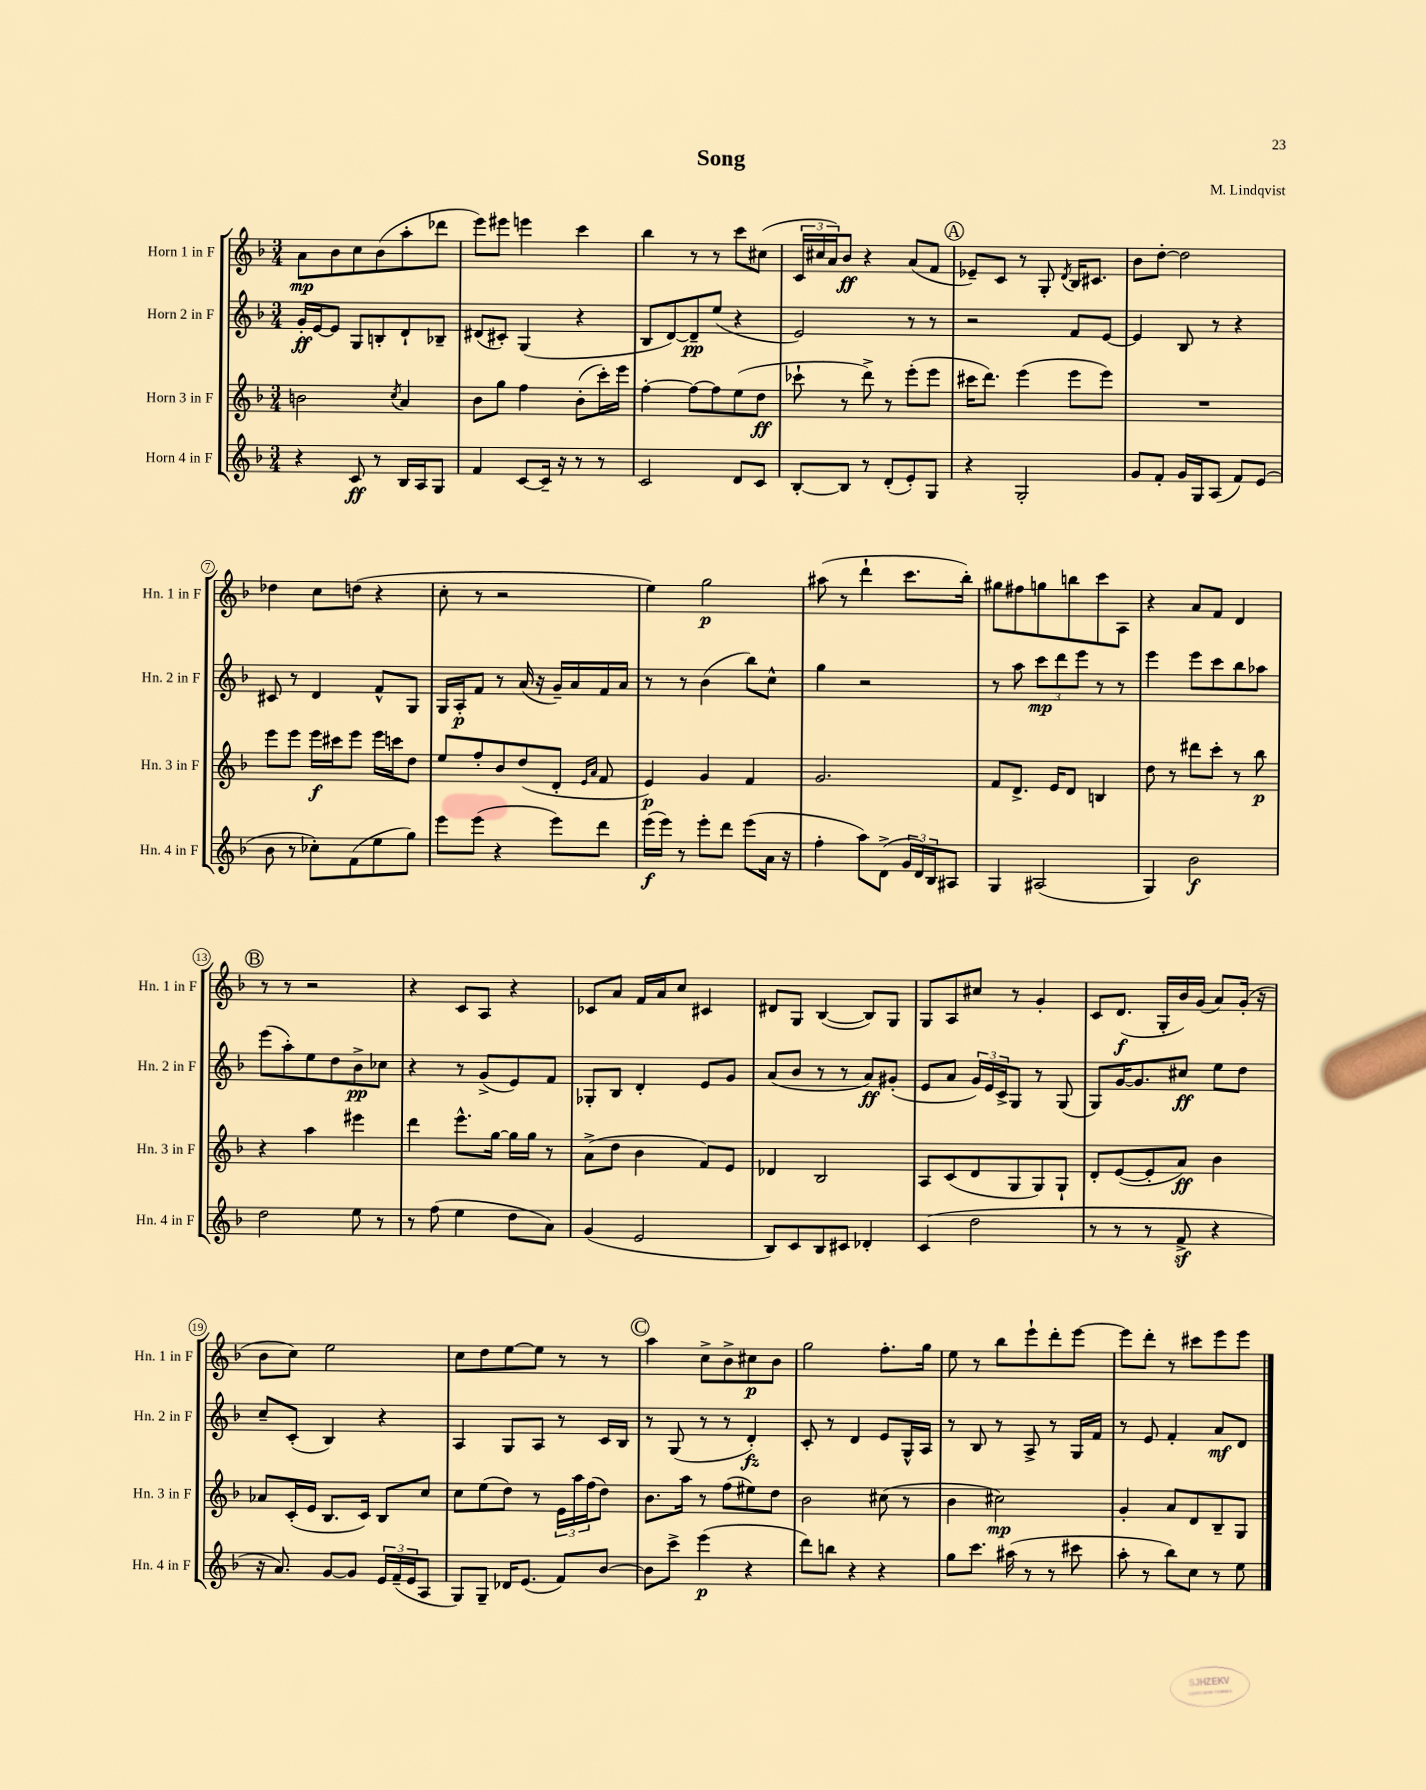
\header { title = "Song" composer = "M. Lindqvist" }
<<
\new StaffGroup <<
\new Staff = "s0" \with { instrumentName = "Horn 1 in F" shortInstrumentName = "Hn. 1 in F" } {
    \clef treble \key f \major \numericTimeSignature \time 3/4
    a'8\mp bes'8 c''8 bes'8( a''8-. des'''8 |
    e'''8) eis'''8 e'''4 c'''4 |
    bes''4 r8 r8 c'''8 cis''8( |
    \tuplet 3/2 { c'16 cis''16 a'16) } bes'8\ff r4 a'8( f'8 |
    \mark \markup { \circle "A" } ees'8--) c'8 r8 g8-. \acciaccatura { d'8 } bes16 cis'8. |
    bes'8 d''8~-. d''2 |
    des''4 c''8 d''8( r4 |
    c''8-. r8 r2 |
    e''4) g''2\p |
    ais''8( r8 d'''4-! c'''8. bes''16-.) |
    gis''8 fis''8 g''8 b''8 c'''8 a8 |
    r4 a'8 f'8 d'4 |
    \mark \markup { \circle "B" } r8 r8 r2 |
    r4 c'8 a8 r4 |
    ces'8 a'8 f'16 a'16 c''8 cis'4 |
    dis'8 g8 bes4~( bes8) g8 |
    g8 a8 cis''8 r8 g'4-. |
    c'8 d'8.\f( g16-. bes'16) g'16( a'8) g'16-.( r16 |
    bes'8 c''8) e''2 |
    c''8 d''8 e''8~ e''8 r8 r8 |
    \mark \markup { \circle "C" } a''4 c''8-> bes'8-> cis''8\p bes'8 |
    g''2 f''8.-. g''16 |
    e''8 r8 bes''8 e'''8-! d'''8-. e'''8~ |
    e'''8 d'''8-. r8 cis'''8 e'''8 e'''8 \bar "|." |
}
\new Staff = "s1" \with { instrumentName = "Horn 2 in F" shortInstrumentName = "Hn. 2 in F" } {
    \clef treble \key f \major \numericTimeSignature \time 3/4
    g'16-.\ff e'16~ e'8 g8 b8-. d'8-! bes8-- |
    dis'8( cis'8-.) g4( r4 |
    bes8 d'8~) d'8--\pp e''8( r4 |
    e'2) r8 r8 |
    \mark \markup { \circle "A" } r2 f'8 e'8~ |
    e'4 bes8 r8 r4 |
    cis'8 r8 d'4 f'8-^ g8 |
    g16 a16-.\p f'8 r8 a'16( r16 g'16--) a'16 f'16 a'16 |
    r8 r8 bes'4( bes''8) c''8-^ |
    g''4 r2 |
    r8 a''8 \tuplet 3/2 { c'''8\mp d'''8 e'''8 } r8 r8 |
    e'''4 e'''8 c'''8 bes''8 aes''8 |
    \mark \markup { \circle "B" } e'''8( a''8-.) e''8 d''8 bes'8->\pp ces''8 |
    r4 r8 g'8->( e'8) f'8 |
    ges8-. bes8 d'4-. e'8 g'8 |
    a'8( bes'8 r8 r8 a'8\ff) gis'8-.( |
    e'8 a'8 \tuplet 3/2 { g'16) e'16 c'16-> } g8 r8 g8( |
    g8) g'16~ g'8. cis''8\ff e''8 d''8 |
    c''8-- c'8-.( bes4) r4 |
    a4 g8 a8 r8 c'16 bes16 |
    \mark \markup { \circle "C" } r8 g8( r8 r8 d'4-.\fz) |
    c'8-. r8 d'4 e'8 g16-^ a16 |
    r8 bes8 r8 a8-> r8 g16 f'16 |
    r8 e'8 f'4-. a'8\mf d'8 \bar "|." |
}
\new Staff = "s2" \with { instrumentName = "Horn 3 in F" shortInstrumentName = "Hn. 3 in F" } {
    \clef treble \key f \major \numericTimeSignature \time 3/4
    b'2 \acciaccatura { c''8 } a'4 |
    bes'8 g''8 f''4 bes'8-.( c'''16-.) e'''16 |
    f''4~-. f''8~ f''8 e''8( d''8\ff |
    ces'''8-! r8 d'''8->) r8 e'''8-.( e'''8 |
    \mark \markup { \circle "A" } cis'''16 d'''8.) e'''4( e'''8 e'''8) |
    R2. |
    e'''8 e'''8 e'''16\f cis'''16 e'''8 e'''16 c'''16 d''8 |
    e''8 f''8-. bes'8 d''8( d'8-. \grace { e'16 a'16 } f'8 |
    e'4\p) g'4 f'4 |
    g'2. |
    f'8 d'8.-> e'16 d'8 b4 |
    d''8 r8 dis'''8 c'''8-. r8 bes''8\p |
    \mark \markup { \circle "B" } r4 a''4 eis'''4 |
    d'''4 e'''8.-^ g''16~ g''16 g''16 r8 |
    a'8->( d''8 bes'4 f'8) e'8 |
    des'4 bes2 |
    a8 c'8( d'8 g8 g8) g8-! |
    d'8-. e'8~( e'8-. a'8\ff) bes'4 |
    aes'8 c'16-.( e'16 bes8. c'16) bes8 c''8 |
    c''8 e''8( d''8) r8 \tuplet 3/2 { e'16 a''16 f''16( } d''8) |
    \mark \markup { \circle "C" } bes'8. a''16 r8 f''8( eis''8) d''8 |
    bes'2 cis''8( r8 |
    bes'4 cis''2\mp) |
    g'4-. a'8 d'8 bes8-- g8 \bar "|." |
}
\new Staff = "s3" \with { instrumentName = "Horn 4 in F" shortInstrumentName = "Hn. 4 in F" } {
    \clef treble \key f \major \numericTimeSignature \time 3/4
    r4 c'8\ff r8 bes16 a16 g8 |
    f'4 c'8~ c'16-- r16 r8 r8 |
    c'2 d'8 c'8 |
    bes8~-. bes8 r8 d'8-.( e'8-.) g8 |
    \mark \markup { \circle "A" } r4 g2-. |
    g'8 f'8-. g'16 g16 a8( f'8) e'8( |
    bes'8 r8 ces''8-.) f'8( e''8 g''8) |
    e'''8 e'''8( r4 e'''8) d'''8 |
    e'''16\f( e'''16) r8 e'''8-. d'''8 e'''8( a'16 r16 |
    f''4-. a''8) d'8->( \tuplet 3/2 { g'16 d'16) bes16 } ais8 |
    g4 ais2( |
    g4) bes'2\f |
    \mark \markup { \circle "B" } d''2 e''8 r8 |
    r8 f''8( e''4 d''8 a'8) |
    g'4( e'2 |
    bes8) c'8 bes8 cis'8 des'4-. |
    c'4( d''2 |
    r8 r8 r8 f'8->\sf r4 |
    r16 a'8.) g'8~ g'8 \tuplet 3/2 { e'16 f'16--( e'16 } a8 |
    g8) g8-- des'16 e'8.( f'8) bes'8~ |
    \mark \markup { \circle "C" } bes'8 c'''8-> e'''4\p( r4 |
    d'''8) b''8 r4 r4 |
    g''8 c'''8. ais''16( r8 r8 cis'''8 |
    a''8-. r8 bes''8) c''8 r8 e''8 \bar "|." |
}
>>
>>
\layout { \context { \Score \override BarNumber.stencil = #(make-stencil-circler 0.1 0.3 ly:text-interface::print) } }
